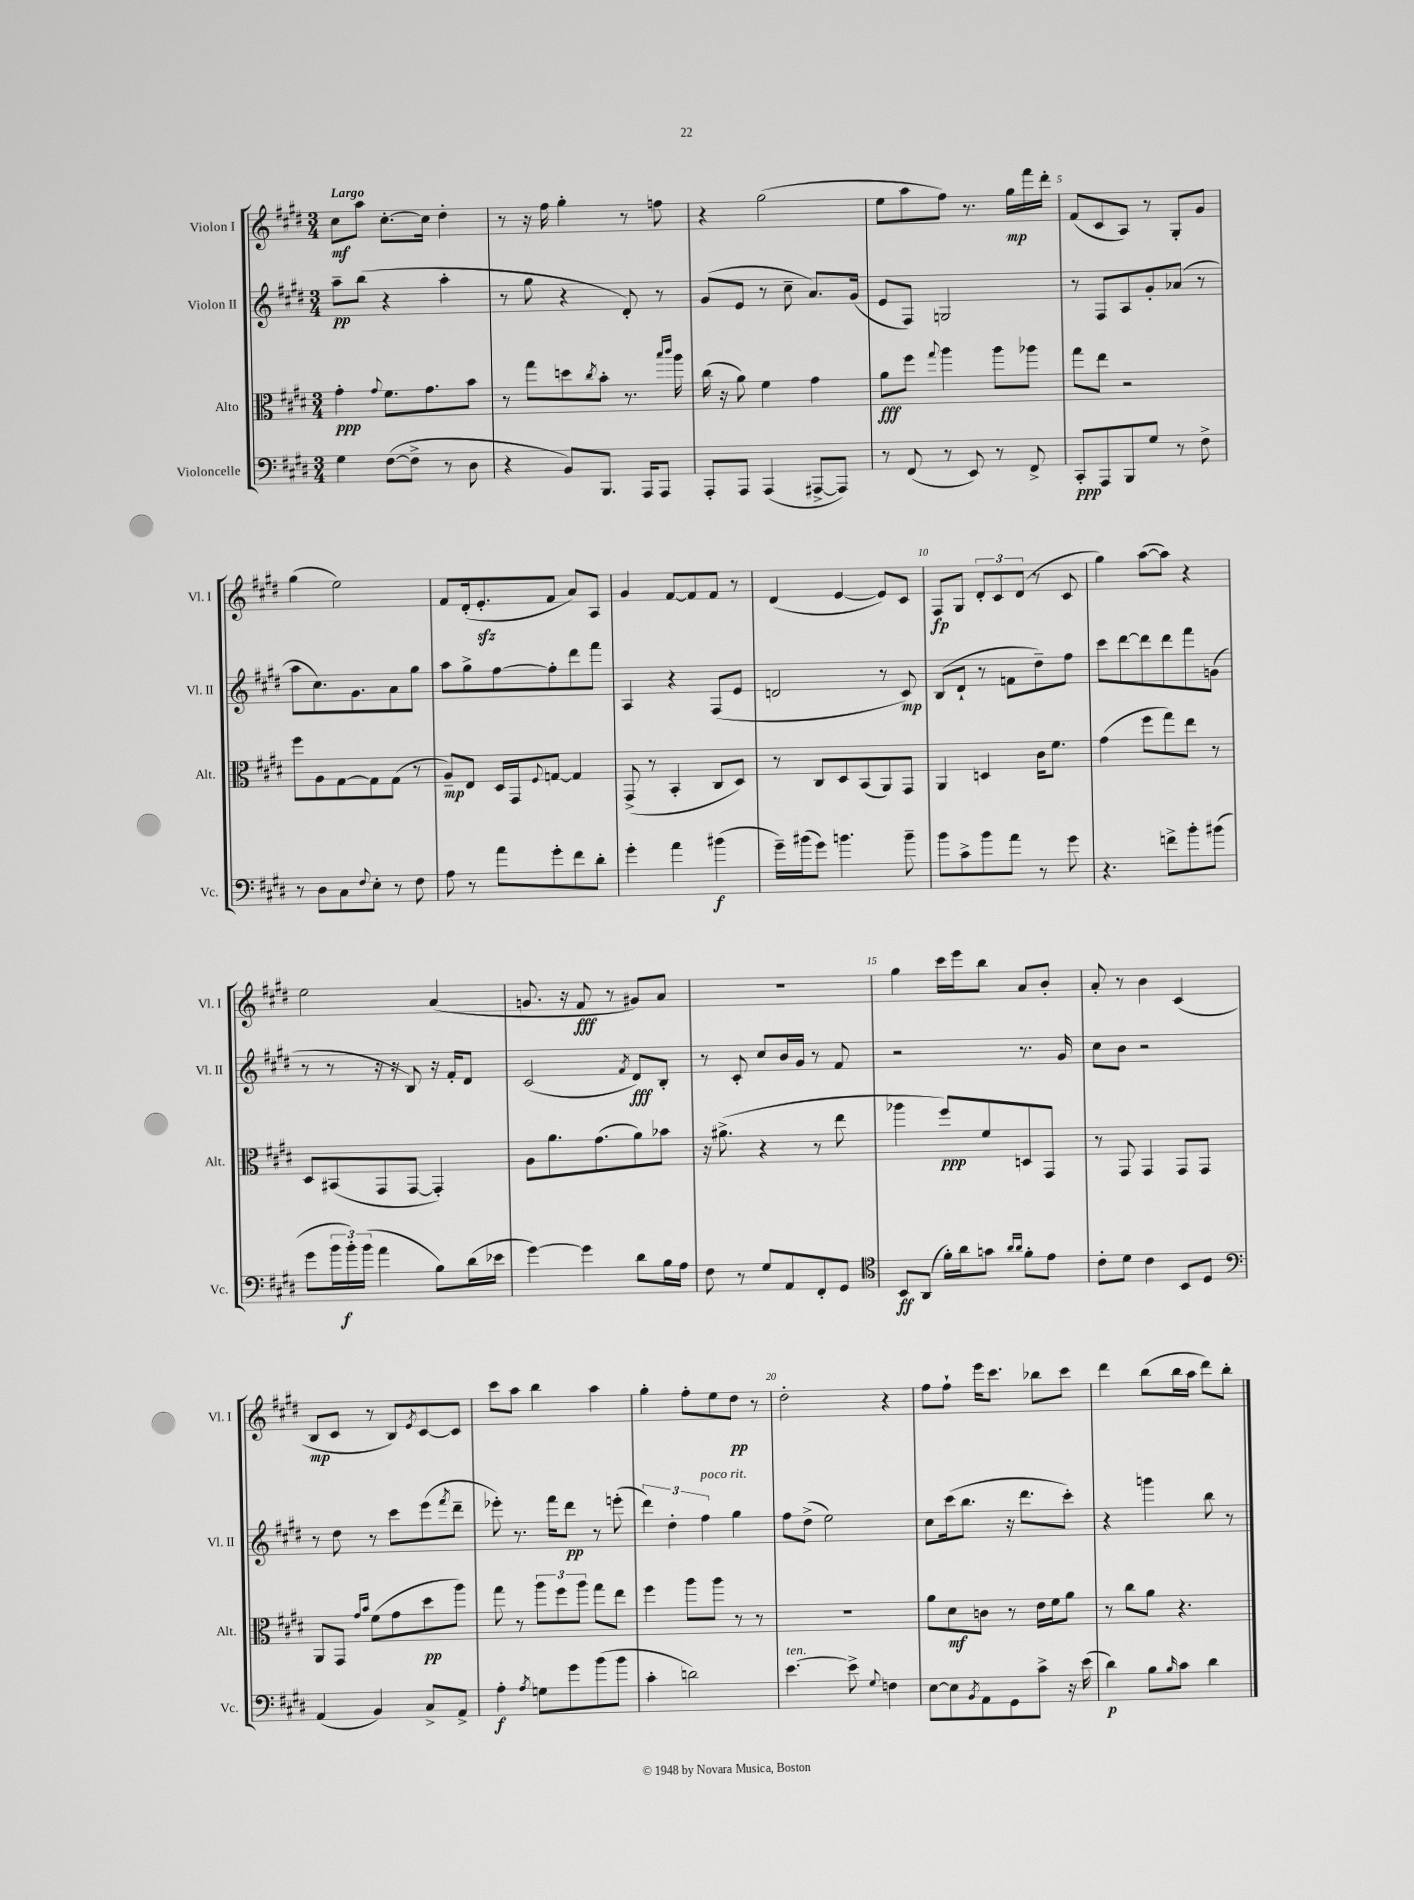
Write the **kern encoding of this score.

**kern	**kern	**kern	**kern
*staff4	*staff3	*staff2	*staff1
*clefF4	*clefC3	*clefG2	*clefG2
*k[f#c#g#d#]	*k[f#c#g#d#]	*k[f#c#g#d#]	*k[f#c#g#d#]
*M3/4	*M3/4	*M3/4	*M3/4
4G#	4g#'	8aa~	8cc#
.	.	(8bb	8aa
.	8qqg#	.	.
([8F#	8.f#	4r	[8.cc#'
8F#^]	.	.	.
.	8.g#	.	16cc#]
8r	.	4aa'	4dd#'
8D#	8b	.	.
=	=	=	=
4r	8r	8r	8r
.	8gg#	8gg#	16r
.	.	.	16ff#
8BB)	8dd	4r	4gg#'
.	8qcc#	.	.
8.BBB	8b'	.	.
.	8.r	8d#')	8r
16AAA	.	.	.
8AAA	.	8r	8ff
.	16qqbb	.	.
.	16qqccc#	.	.
.	16aa	.	.
=	=	=	=
8AAA'	(16cc#	(8g#	4r
.	16r	.	.
8AAA	8a)	8e	.
(4AAA	4f#	8r	(2gg#
.	.	8cc#~	.
[8AAA#^	4g#	8.a)	.
8AAA#])	.	.	.
.	.	(16g#	.
=	=	=	=
8r	8a	8e	8ee
(8FF#	8ff#	8F#)	8aa
.	8qqgg#	.	.
8r	4aa	2G	8ff#)
8EE)	.	.	8.r
8r	8aa	.	.
.	.	.	16gg#
8FF#^	8aa-	.	16fff#
.	.	.	16ddd#'
=	=	=	=
8CC#'	8gg#	8r	(8f#
8AAA	8ee	8F#	8c#
8BBB	2r	8A	8A)
8G#	.	8g#'	8r
8r	.	(8a-	8G#'
8F#^	.	8r	8g#
=	=	=	=
8r	8ff#	8aa	(4gg#
8D#	8A	8.cc#)	.
8C#	[8G#	.	2ee)
.	.	8.g#	.
8qqF#	.	.	.
8E'	8G#]	.	.
8r	(8G#	8a	.
8F#	8r	8gg#	.
=	=	=	=
8A	8A~)	8aa	8f#
8r	8E	8gg#^	(16d#'
.	.	.	8.e'
8a	16D#	[8ff#	.
.	16GG#	.	.
.	8qqF#	.	.
8g#'	[8G	8ff#']	8f#
8f#	4G]	8ddd#	8a)
8d#'	.	8fff#	8A
=	=	=	=
4g#'	(8GG#^	4A	4g#
.	8r	.	.
4a	4BB'	4r	[8f#
.	.	.	8f#]
(4b#	8C#	(8F#	8f#
.	8D#)	8e	8r
=	=	=	=
16g#~)	8r	2d	(4d#
(16b#	.	.	.
8g#)	8C#	.	.
4.b	8D#	.	[4e
.	(8BB	.	.
.	8AA)	8r	8e])
8b~	8GG#	8c#)	8c#
=	=	=	=
8b	4AA	(8B	8F#
8c#^	.	8d#`	8G#
8b	4D	8r	12d#'
.	.	.	12c#
8a	.	8f	.
.	.	.	(12d#
8r	16c#	8dd#~)	8r
.	8.f#	.	.
8g#	.	8ff#	8c#
=	=	=	=
4.r	(4g#	8ccc#	4gg#)
.	.	[8ddd#	.
.	8ff#	8ddd#]	([8aa
8f^	8gg#)	8ddd#	8aa])
8b'	8ee	8fff#	4r
(8b#	8r	(8g	.
=	=	=	=
8g#	8D#	8r	2ee
24b	(8BB#	8r	.
24b')	.	.	.
(24b	.	.	.
4a	8GG#	16r	.
.	.	16r	.
.	[8GG#	8B)	.
8B)	4GG#'])	16r	(4a
.	.	16f#'	.
(16d#	.	8d#	.
16e-	.	.	.
=	=	=	=
[4g#)	8A	(2c#	8.g
.	8.a	.	.
.	.	.	16r
4g#]	.	.	8f#
.	(8.g#	.	.
.	.	.	8r
.	.	8qf#	.
8d#	8a)	8d#)	8g#)
16B	8b-	8B'	8a
16A	.	.	.
=	=	=	=
8F#	16r	8r	2.r
.	(8.a#^	.	.
8r	.	8c#'	.
8G#	4r	8cc#	.
8AA	.	16b	.
.	.	16g#	.
8FF#'	8r	8r	.
8GG#	8ee	8f#	.
=	=	=	=
*clefC4	*	*	*
8BB	4aa-	2r	4gg#
(8AA	.	.	.
16f#')	8ff#)	.	16ccc#
16a	.	.	16eee
8g	8f#	.	8bb
16qqa	.	.	.
16qqa	.	.	.
8f#'	8D	8.r	8a
8e	8GG#	.	8b'
.	.	16g#	.
=	=	=	=
8c#'	8r	8cc#	8a'
8d#	8GG#	8b	8r
4c#	4GG#	2r	4b
8BB	8GG#	.	(4c#
8D#	8GG#	.	.
=	=	=	=
*clefF4	*	*	*
(4AA	8AA	8r	8B
.	8GG#	8dd#	8c#
.	16qqg#	.	.
.	16qqb	.	.
4BB)	(8f#	8r	8r
.	8g#	8ccc#	8B)
.	.	.	8qe
8C#^	8dd#	(8eee	[8c#
.	.	8qfff#	.
8AA^	8aa)	8ddd#~	8c#]
=	=	=	=
4A'	8gg#	8eee-')	8ccc#
.	8r	8.r	8aa
8qA	.	.	.
8G	12aa	.	4bb
.	.	16fff#	.
.	12ff#	.	.
8g#	.	8ddd#	.
.	12aa	.	.
(8b	8gg#	8r	4aa
8b	8ee	(8eee'	.
=	=	=	=
4c#'	4ff#	6ddd#)	4gg#'
.	.	6dd#'	.
2d)	8aa	.	8ff#'
.	.	6ff#	.
.	8aa	.	8ee
.	8r	4gg#	8dd#
.	8r	.	8r
=	=	=	=
[4.e	2.r	8ff#	2dd#'
.	.	(8dd#^	.
.	.	2ee)	.
8e^]	.	.	.
8qqG#	.	.	.
4F	.	.	4r
=	=	=	=
[8E	8a	8cc#	8ff#
8E]	8d#	(16ccc#	8ff#`
.	.	8.bb	.
8qBB	.	.	.
8AA	8c	.	16eee
.	.	.	8.ccc#
8GG#	8r	16r	.
.	.	8.ddd#	.
8c#^	16e	.	8bb-
.	16f#	.	.
16r	8a	8ccc#')	8ccc#
(16e	.	.	.
=	=	=	=
4d#)	8r	4r	4ddd#
.	8cc#	.	.
8B	8a	4ggg	(8bb
16qqB	.	.	.
8c#	4.r	.	16bb
.	.	.	16aa
4d#	.	8bb	8ddd#)
.	.	8r	8bb'
==	==	==	==
*-	*-	*-	*-
